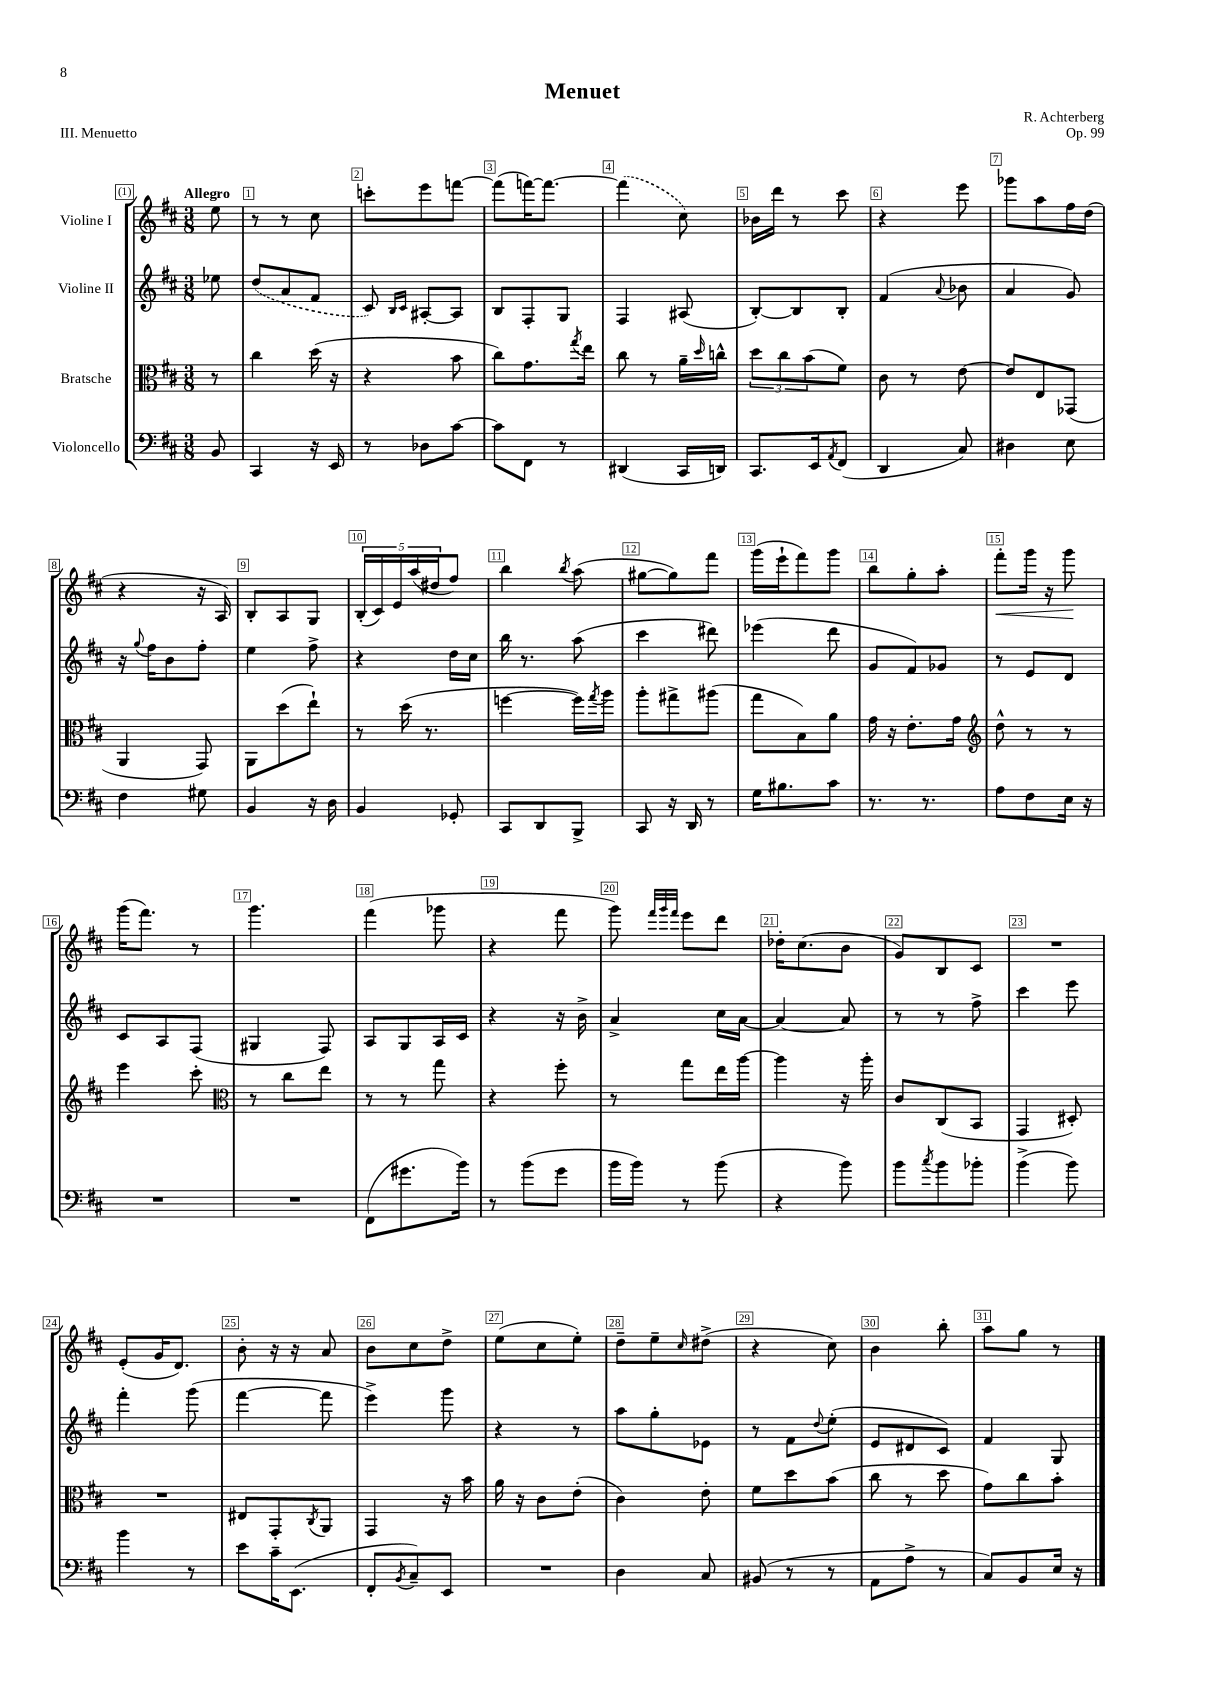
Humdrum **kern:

**kern	**kern	**kern	**kern
*staff4	*staff3	*staff2	*staff1
*clefF4	*clefC3	*clefG2	*clefG2
*k[f#c#]	*k[f#c#]	*k[f#c#]	*k[f#c#]
*M3/8	*M3/8	*M3/8	*M3/8
8BB/	8r	8ee-\	8ee\
=	=	=	=
4CC#/	4cc#\	(8dd/L	8r
.	.	8a/	8r
16r	(16dd\	8f#/J	8cc#\
16EE/	16r	.	.
=	=	=	=
8r	4r	8c#/)	8ccc'\L
.	.	16qqB/LL	.
.	.	16qqc#/JJ	.
8D-\L	.	[8A#'/L	8eee\
[8c#\J	8b\	8A#/]J	[8fff\J
=	=	=	=
8c#\]L	8cc#\L)	8B/L	(8fff\]L
8FF#\J	8.g\	8F#'/	[16fff\K)
.	.	.	8.fff\_J
8r	.	8G/J	.
.	8qgg/	.	.
.	16ee\Jk	.	.
=	=	=	=
(4DD#/	8cc#\	4F#/	(4fff\]
.	8r	.	.
16CC#/LL	16a~\LL	(8A#/	8cc#\)
.	16qqdd/	.	.
16DD/JJ)	16cc^^\JJ	.	.
=	=	=	=
8.CC#/L	12dd\L	[8B'/L)	16b-\LL
.	.	.	16ddd\JJ
.	12cc#\	.	.
.	.	8B/]	8r
.	(12b\	.	.
16EE/k	.	.	.
8qAA/	.	.	.
(8FF#/J	8f#\J)	8B'/J	8ccc#\
=	=	=	=
4DD/	8c#\	(4f#/	4r
.	8r	.	.
.	.	8qqa/	.
8C#/)	[8e\	8b-\	8eee\
=	=	=	=
4D#\	8e/]L	4a/	8ggg-\L
.	8E/	.	8aa\
8E\	(8GG-/J	8g/)	16ff#\L
.	.	.	(16dd\JJ
=	=	=	=
4F#\	4AA/	16r	4r
.	.	8qqgg/	.
.	.	16ff#\LK	.
.	.	8b\	.
8G#\	8GG/)	8ff#'\J	16r
.	.	.	16A/)
=	=	=	=
4BB/	8AA\L	4ee\	8B'/L
.	(8dd\	.	8A/
16r	8ee`\J)	8ff#^\	8G/J
16D\	.	.	.
=	=	=	=
4BB/	8r	4r	(20B'/LL
.	.	.	20c#/)
.	.	.	20e/
.	(16dd\	.	.
.	.	.	(20aa/
.	8.r	.	.
.	.	.	20dd#/J
8GG-'/	.	16dd\LL	8ff#/J)
.	.	16cc#\JJ	.
=	=	=	=
8CC#/L	[4ff\	16bb\	4bb\
.	.	8.r	.
8DD/	.	.	.
.	.	.	8qbb/
8BBB^/J	16ff\]LL)	(8aa\	(8aa\
.	8qgg/	.	.
.	16aa\JJ	.	.
=	=	=	=
8CC#/	8aa'\L	4ccc#\	[8gg#\L
16r	8gg#^\	.	8gg#\])
16DD/	.	.	.
8r	(8aa#\J	8ddd#\)	8fff#\J
=	=	=	=
16G\LK	8gg\L	(4eee-\	(16ggg\LL
8.B#\	.	.	16eee`\J
.	8B\)	.	8fff#\)
8c#\J	8a\J	8ddd\	8ggg\J
=	=	=	=
8.r	16g\	8g/L	8bb\L
.	16r	.	.
.	8.e'\L	8f#/)	8gg'\
8.r	.	.	.
.	.	8g-/J	8aa'\J
.	16g\Jk	.	.
=	=	=	=
*	*clefG2	*	*
8A\L	8dd^^\	8r	8fff#'\L
8F#\	8r	8e/L	16ggg\Jk
.	.	.	16r
16E\Jk	8r	8d/J	8ggg\
16r	.	.	.
=	=	=	=
4.r	4eee\	8c#/L	(16ggg\LK
.	.	.	8.fff#\J)
.	.	8A/	.
.	8ccc#'\	(8F#/J	8r
=	=	=	=
*	*clefC3	*	*
4.r	8r	4G#/	4.ggg\
.	8cc#\L	.	.
.	8ee\J	8F#/)	.
=	=	=	=
(8FF#\L	8r	8A/L	(4fff#\
8.g#\	8r	8G/	.
.	8gg\	16A/L	8ggg-\
16b\Jk)	.	16c#/JJ	.
=	=	=	=
8r	4r	4r	4r
(8b\L	.	.	.
8g\J	8ff#'\	16r	8fff#\
.	.	16b^\	.
=	=	=	=
16b\LL	8r	4a^/	8ggg\)
16b\JJ)	.	.	.
.	.	.	32qqfff#/LLL
.	.	.	32qqggg/
.	.	.	32qqfff#/JJJ
8r	8gg\L	.	8eee\L
(8b\	16ee\L	16cc#\LL	8ddd\J
.	[16aa\JJ	[16a\JJ	.
=	=	=	=
4r	4aa\]	4a/_	16dd-'\LK
.	.	.	(8.cc#\
8b\)	16r	8a/]	8b\J
.	16aa'\	.	.
=	=	=	=
8b\L	8c#/L	8r	8g/L)
8qcc#/	.	.	.
8b\	(8C#/	8r	8B/
8b-'\J	8BB/J	8ff#^\	8c#/J
=	=	=	=
(4b^\	4GG/	4ccc#\	4.r
8b\)	8D#'/)	8eee\	.
=	=	=	=
4b\	4.r	4fff#'\	(8e'/L
.	.	.	16g/K
.	.	.	8.d/J)
8r	.	(8ggg\	.
=	=	=	=
8e\L	8E#/L	[4fff#\	8b'\
16c#~\K	8GG'/	.	16r
(8.EE\J	.	.	16r
.	8qC#/	.	.
.	8AA/J	8fff#\]	8a/
=	=	=	=
8FF#'/L	4GG/	4eee^\)	8b\L
8qBB/	.	.	.
8C#~/)	.	.	8cc#\
8EE/J	16r	8ggg\	8dd^\J
.	16b\	.	.
=	=	=	=
4.r	16a\	4r	(8ee\L
.	16r	.	.
.	8c#\L	.	8cc#\
.	(8e'\J	8r	8ee'\J)
=	=	=	=
4D\	4c#\)	8aa\L	8dd~\L
.	.	8gg'\	8ee~\
.	.	.	16qqcc#/
8C#/	8e'\	8e-\J	(8dd#^\J
=	=	=	=
(8BB#/	8f#\L	8r	4r
8r	8dd\	8f#\L	.
.	.	8qqdd/	.
8r	(8b\J	(8ee'\J	8cc#\)
=	=	=	=
8AA\L	8cc#\	8e/L	4b\
8A^\J	8r	8d#/	.
8r	8dd\	8c#/J)	8bb'\
=	=	=	=
8C#/L)	8g\L)	4f#/	8aa\L
8BB/	8cc#\	.	8gg\J
16E/Jk	8b'\J	8G/	8r
16r	.	.	.
==	==	==	==
*-	*-	*-	*-
